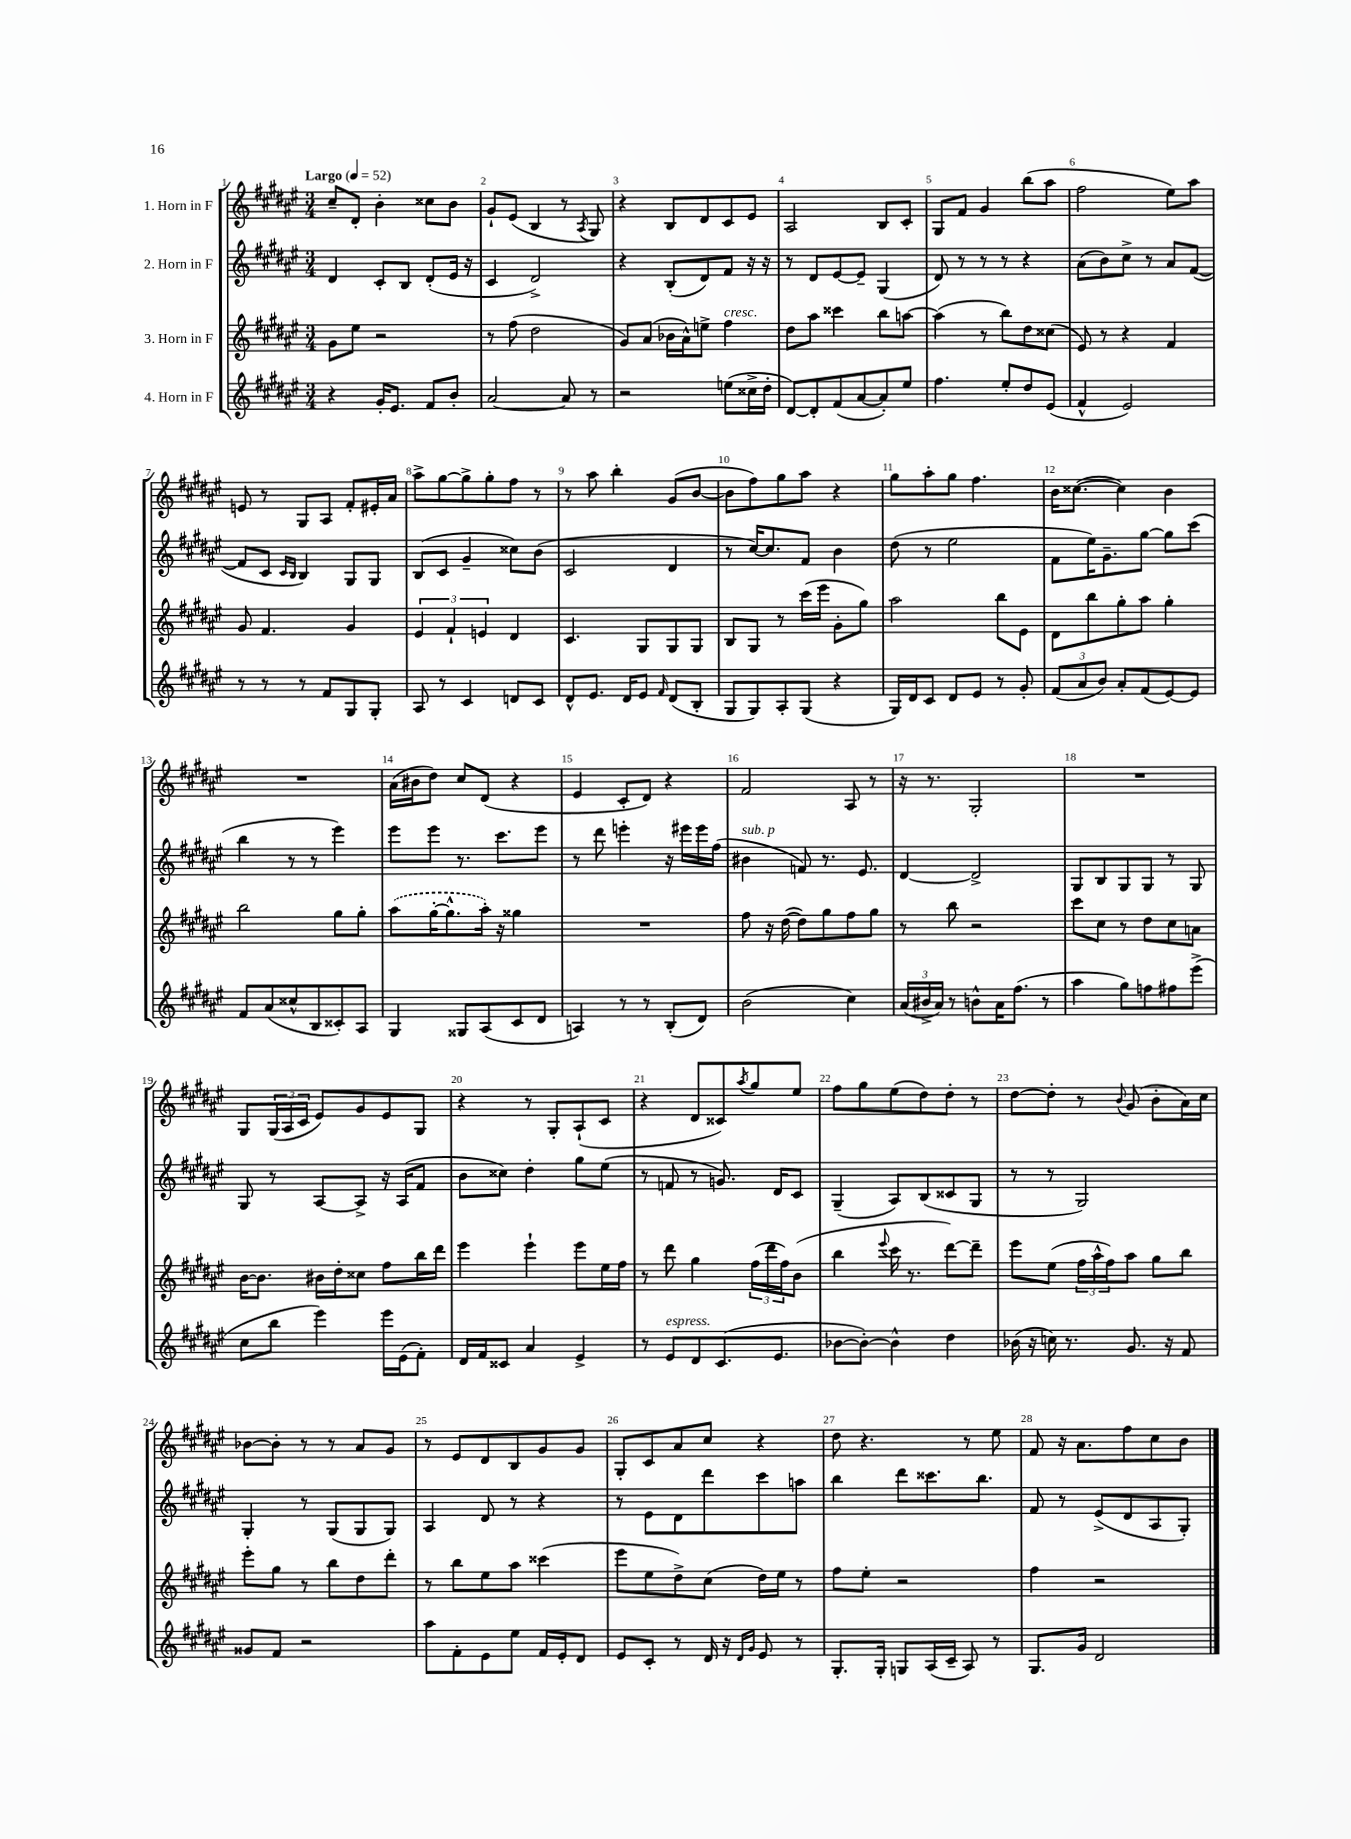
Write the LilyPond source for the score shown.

<<
\new StaffGroup <<
\new Staff = "s0" \with { instrumentName = "1. Horn in F" } {
    \clef treble \key fis \major \numericTimeSignature \time 3/4 \tempo "Largo" 4 = 52
    cis''8-- dis'8-. b'4-. cisis''8 b'8 |
    gis'8-! eis'8( b4 r8 \acciaccatura { ais8 } gis8) |
    r4 b8 dis'8 cis'8 eis'8 |
    ais2 b8 cis'8-. |
    gis8 fis'8 gis'4 b''8( ais''8 |
    fis''2 eis''8) ais''8 |
    e'8 r8 gis8 ais8 fis'8-. eis'16-. ais'16 |
    ais''8-> gis''8~ gis''8-> gis''8-. fis''8 r8 |
    r8 ais''8 b''4-. gis'8( b'8~ |
    b'8 fis''8) gis''8 ais''8 r4 |
    gis''8 ais''8-. gis''8 fis''4. |
    b'16 cisis''8.~( cisis''4) b'4 |
    R2. |
    ais'16( bis'16 dis''8) cis''8 dis'8( r4 |
    eis'4 cis'8-. dis'8) r4 |
    fis'2 ais8 r8 |
    r16 r8. gis2-. |
    R2. |
    gis8 \tuplet 3/2 { gis16( ais16 cis'16 } eis'8) gis'8 eis'8 gis8 |
    r4 r8 gis8-. ais8-!( cis'8 |
    r4 dis'8 cisis'8) \acciaccatura { ais''8 } gis''8 eis''8 |
    fis''8 gis''8 eis''8( dis''8) dis''8-. r8 |
    dis''8~ dis''8-. r8 \appoggiatura { b'8 } gis'8( b'8-. ais'16) cis''16 |
    bes'8~ bes'8-. r8 r8 ais'8 gis'8 |
    r8 eis'8 dis'8 b8 gis'8 gis'8 |
    gis8-. cis'8 ais'8 cis''8 r4 |
    dis''8 r4. r8 eis''8 |
    fis'8 r16 ais'8. fis''8 cis''8 b'8 \bar "|." |
}
\new Staff = "s1" \with { instrumentName = "2. Horn in F" } {
    \clef treble \key fis \major \numericTimeSignature \time 3/4
    dis'4 cis'8-. b8 dis'8-.( eis'16 r16 |
    cis'4 dis'2->) |
    r4 b8-.( dis'8) fis'8 r16 r16 |
    r8 dis'8 eis'8~ eis'8-- gis4( |
    dis'8) r8 r8 r8 r4 |
    ais'8( b'8) cis''8-> r8 ais'8 fis'8~( |
    fis'8 cis'8 \grace { cis'16 b16 } b4) gis8 gis8 |
    b8( cis'8 gis'4-- cisis''8) b'8( |
    cis'2 dis'4 |
    r8 cis''16~) cis''8. fis'8 b'4 |
    dis''8( r8 eis''2 |
    fis'8 eis''16) gis'8.-- gis''8~ gis''8 cis'''8( |
    b''4 r8 r8 eis'''4) |
    eis'''8 eis'''8 r8. cis'''8. eis'''8 |
    r8 dis'''8 e'''4-. r16 eis'''16 eis'''16 fis''16( |
    bis'4^\markup { \italic "sub. p" } f'8) r8. eis'8. |
    dis'4~ dis'2-> |
    gis8 b8 gis8 gis8 r8 gis8 |
    gis8 r8 ais8~ ais8-> r16 ais16( fis'8 |
    b'8 cisis''8) dis''4-. gis''8 eis''8( |
    r8 f'8 r8 g'8.) dis'16 cis'8 |
    gis4--( ais8) b8( cisis'8 gis8 |
    r8 r8 gis2) |
    gis4-. r8 gis8( gis8 gis8) |
    ais4 dis'8 r8 r4 |
    r8 eis'8 dis'8 dis'''8 cis'''8 a''8 |
    b''4 dis'''8 cisis'''8. b''8. |
    fis'8 r8 eis'8->( dis'8 ais8 gis8-.) \bar "|." |
}
\new Staff = "s2" \with { instrumentName = "3. Horn in F" } {
    \clef treble \key fis \major \numericTimeSignature \time 3/4
    gis'8 eis''8 r2 |
    r8 fis''8( dis''2 |
    gis'8) ais'8( bes'16 ais'16-^) e''8-> fis''4^\markup { \italic "cresc." } |
    dis''8 ais''8 cisis'''4 b''8 a''8~ |
    a''4( r8 b''8) dis''8 cisis''8( |
    eis'8) r8 r4 fis'4 |
    gis'8 fis'4. gis'4 |
    \tuplet 3/2 { eis'4 fis'4-! e'4 } dis'4 |
    cis'4. gis8 gis8 gis8 |
    b8 gis8 r8 cis'''16( eis'''16 gis'8-. gis''8) |
    ais''2 b''8 eis'8 |
    dis'8 b''8 gis''8-. ais''8 gis''4-. |
    b''2 gis''8 gis''8-. |
    \once \slurDashed ais''8( gis''16~-. gis''8.-^ ais''16-.) r16 gisis''4 |
    R2. |
    fis''8 r16 dis''16~( dis''8) gis''8 fis''8 gis''8 |
    r8 b''8 r2 |
    cis'''8 cis''8 r8 dis''8 cis''8 a'8 |
    b'16~ b'8. bis'16 dis''16-. cisis''8 fis''8 b''16 dis'''16 |
    eis'''4 eis'''4-! eis'''8 eis''16 fis''16 |
    r8 dis'''8 gis''4 \tuplet 3/2 { fis''16( dis'''16 fis''16) } b'8( |
    b''4 \appoggiatura { eis'''8 } cis'''16 r8. dis'''8~) dis'''8-- |
    eis'''8 eis''8( \tuplet 3/2 { fis''16 ais''16-^ fis''16) } ais''8 gis''8 b''8 |
    eis'''8-. gis''8 r8 b''8 dis''8 dis'''8-. |
    r8 b''8 eis''8 ais''8 cisis'''4( |
    eis'''8 eis''8 dis''8->) cis''8( dis''16) eis''16 r8 |
    fis''8 eis''8-. r2 |
    fis''4 r2 \bar "|." |
}
\new Staff = "s3" \with { instrumentName = "4. Horn in F" } {
    \clef treble \key fis \major \numericTimeSignature \time 3/4
    r4 gis'16-. eis'8. fis'8 b'8-. |
    ais'2~ ais'8 r8 |
    r2 e''8( cisis''16-> dis''16-. |
    dis'8~) dis'8-. fis'8( ais'8~ ais'8-.) eis''8 |
    fis''4. eis''8-. dis''8 eis'8( |
    fis'4-^ eis'2) |
    r8 r8 r8 fis'8 gis8 gis8-. |
    ais8 r8 cis'4 d'8 cis'8 |
    dis'8-^ eis'8. dis'16 eis'8 \grace { fis'16 } dis'8( b8-. |
    gis8 gis8) ais8-. gis8( r4 |
    gis16) dis'16 cis'8 dis'8 eis'8 r8 gis'8-. |
    \tuplet 3/2 { fis'8( ais'8 b'8) } ais'8-. fis'8( eis'8~) eis'8 |
    fis'8 ais'8( cisis''8-^ b8 cisis'8-.) ais8 |
    gis4 gisis8 ais8( cis'8 dis'8 |
    a4) r8 r8 b8-.( dis'8) |
    b'2( cis''4) |
    \tuplet 3/2 { ais'16( bis'16-> ais'16) } r8 b'8-^ ais'16 fis''8.( r8 |
    ais''4 gis''8) f''8 fis''8 eis'''8->( |
    cis''8 b''8 eis'''4) eis'''16 eis'16( fis'8-.) |
    dis'16 fis'16 cisis'8 ais'4 eis'4-> |
    r8 eis'8^\markup { \italic "espress." } dis'8 cis'8.( eis'8. |
    bes'8~ bes'8~-.) bes'4-^ dis''4 |
    bes'16( r16 c''16) r8. gis'8. r16 fis'8 |
    gisis'8 fis'8 r2 |
    ais''8 fis'8-. eis'8 eis''8 fis'16 eis'16-. dis'8 |
    eis'8 cis'8-. r8 dis'16 r16 \grace { dis'16 gis'16 } eis'8 r8 |
    gis8.-. gis16-. g8 ais16( cis'16-- ais8) r8 |
    gis8. gis'16 dis'2 \bar "|." |
}
>>
>>
\layout { \context { \Score \override BarNumber.break-visibility = ##(#f #t #t) barNumberVisibility = #all-bar-numbers-visible } }
